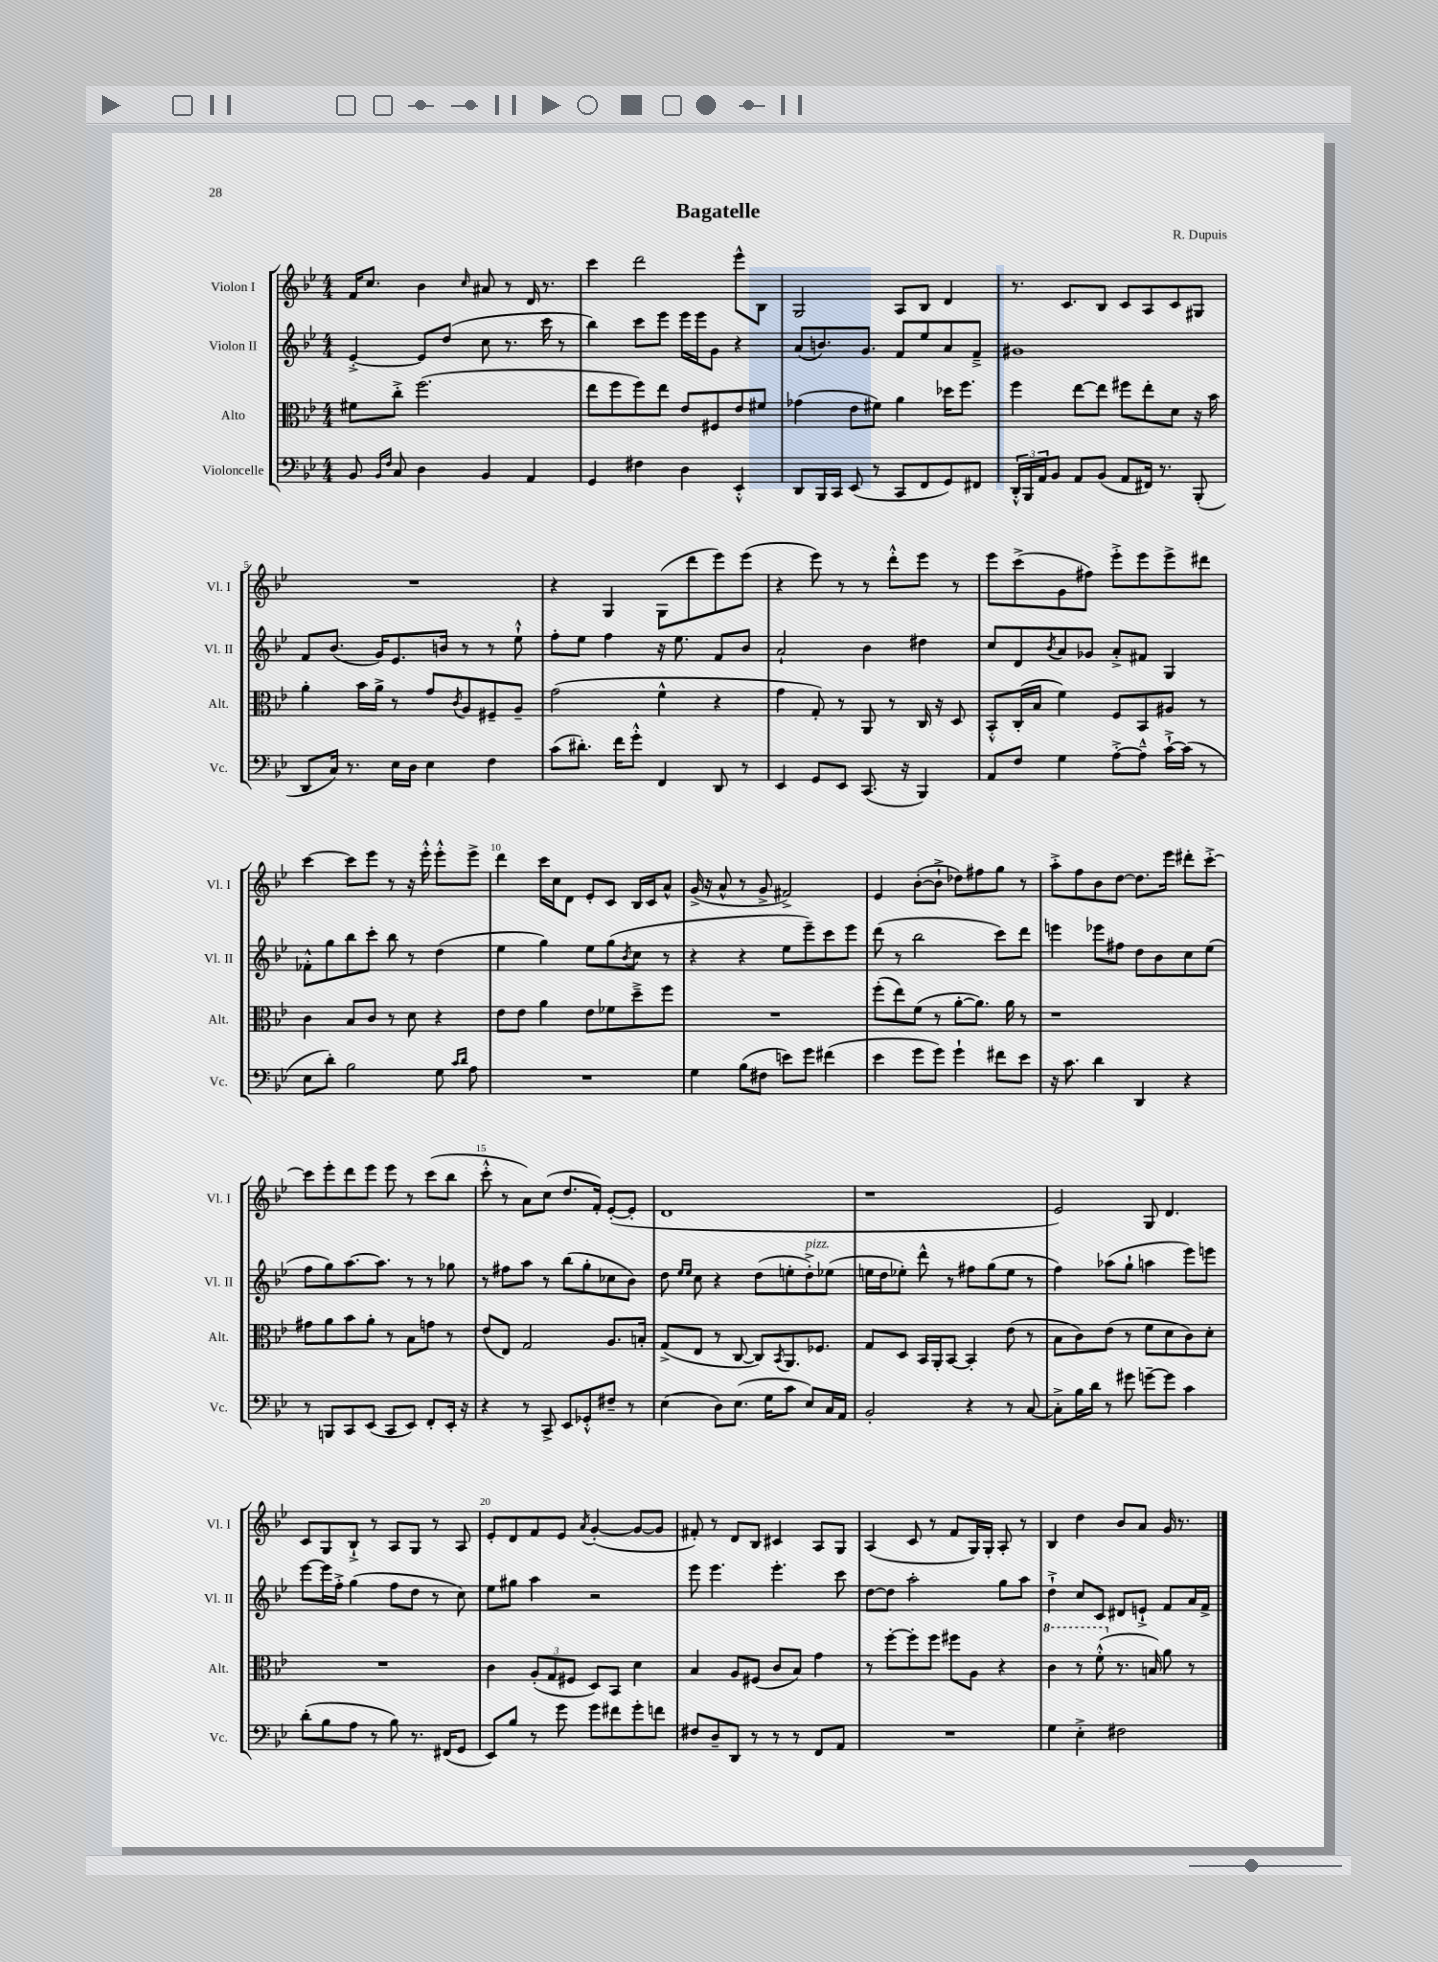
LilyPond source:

\header { title = "Bagatelle" composer = "R. Dupuis" }
<<
\new StaffGroup <<
\new Staff = "s0" \with { instrumentName = "Violon I" shortInstrumentName = "Vl. I" } {
    \clef treble \key bes \major \numericTimeSignature \time 4/4
    f'16 c''8. bes'4 \grace { c''16 } ais'8 r8 d'16 r8. |
    c'''4 d'''2 ees'''8-^ bes8 |
    g2 a8 bes8 d'4 |
    r8. c'8. bes8 c'8 a8 c'8 gis8 |
    R1 |
    r4 g4 g8( d'''8 ees'''8) ees'''8( |
    r4 ees'''8) r8 r8 d'''8-.-^ ees'''8 r8 |
    ees'''8 c'''8->( g'8 fis''8) ees'''8-.-> ees'''8 ees'''8-> dis'''8 |
    c'''4~ c'''8 ees'''8 r8 r16 ees'''16-.-^ ees'''8-.-^ ees'''8-> |
    d'''4 c'''16 c''16 d'8 ees'8-. c'8 bes16 c'16 a'8-^ |
    g'16->( r16 a'8-^ r8 g'8-> fis'2->) |
    ees'4 bes'8~-.( bes'8-!-> des''8) fis''8 g''8 r8 |
    a''8-.-> f''8 bes'8 d''8~ d''8. ees'''16 dis'''8-. c'''8~-.-> |
    c'''8 ees'''8-. d'''8 ees'''8 ees'''8 r8 c'''8( bes''8 |
    c'''8-.-^ r8 a'8) c''8( d''8. f'16-.) ees'8~-.( ees'8-. |
    d'1 |
    r1 |
    ees'2) g8 d'4. |
    c'8 g8 bes8-!-> r8 a8 g8 r8 a8 |
    ees'8-. d'8 f'8 ees'8 \acciaccatura { a'8 } g'4~-.( g'8~ g'8 |
    fis'8-.) r8 d'8 bes8 cis'4 a8 g8 |
    a4( c'8 r8 f'8 g16) g16-. a8-. r8 |
    bes4 d''4 bes'8 a'8 g'16 r8. \bar "|." |
}
\new Staff = "s1" \with { instrumentName = "Violon II" shortInstrumentName = "Vl. II" } {
    \clef treble \key bes \major \numericTimeSignature \time 4/4
    ees'4~-.-> ees'8 d''8( c''8 r8. c'''16 r8 |
    bes''4) c'''8 ees'''8 ees'''16 ees'''16 g'8 r4 |
    a'8( b'8.) g'8. f'8 ees''8 a'8 f'8---> |
    gis'1 |
    f'8 bes'8.( g'16) ees'8. b'16 r8 r8 ees''8-!-^ |
    f''8-. ees''8 f''4 r16 ees''8. f'8 bes'8 |
    a'2-! bes'4 dis''4 |
    c''8 d'8 \acciaccatura { bes'8 } a'8 ges'8 a'8-.-> fis'8 g4 |
    fes'8-.-^ g''8 bes''8 c'''8-. bes''8 r8 d''4( |
    ees''4 g''4) ees''8 g''8( \acciaccatura { bes'8 } c''8 r8 |
    r4 r4 ees''8 ees'''8--) c'''8 ees'''8 |
    d'''8( r8 bes''2 c'''8) d'''8 |
    e'''4 ees'''8 fis''8 d''8 bes'8 c''8 ees''8( |
    f''8 g''8) a''8.~ a''8. r8 r8 ges''8 |
    r8 fis''8 a''8 r8 bes''8( g''8-. ces''8 bes'8) |
    d''8 \grace { ees''16 ees''16 } c''8 r4 d''8( e''8-. d''8-.->^\markup { \italic "pizz." }) ees''8( |
    e''16 d''16 ees''8-.) d'''8-^ r8 fis''8 g''8( ees''8 r8 |
    f''4) aes''8( g''8-! a''4 ees'''8) e'''8 |
    ees'''8~ ees'''16 f''16-.-> g''4( f''8 d''8 r8 c''8) |
    ees''8 gis''8 a''4 r2 |
    ees'''8 ees'''4. ees'''4.-. c'''8 |
    d''8~ d''8 a''2-. g''8 a''8 |
    d''4-!-> c''8 c'8 dis'8 e'8-!-> f'8 a'16 f'16-> \bar "|." |
}
\new Staff = "s2" \with { instrumentName = "Alto" shortInstrumentName = "Alt." } {
    \clef alto \key bes \major \numericTimeSignature \time 4/4
    fis'8 c''8-.-> f''2.( |
    ees''8 f''8 f''8) ees''8 ees'8 fis8 ees'8 fis'8 |
    ges'4( ees'8 fis'8) a'4 des''16 f''8. |
    f''4 ees''8~ ees''8 fis''8 ees''8-. d'8 r16 bes'16 |
    a'4-. bes'16 a'16-> r8 g'8 \acciaccatura { c'8 } a8 fis8-- a8-- |
    g'2( f'4-^ r4 |
    g'4 g8-.) r8 a,8 r8 c16 r16 d8 |
    bes,8-.-^ c16-.( bes16 f'4) f8 bes,8 ais8 r8 |
    c'4 bes8 c'8 r8 d'8 r4 |
    ees'8 ees'8 a'4 ees'8 fes'8 d''8---> f''8 |
    R1 |
    f''8-.( ees''8) f'8( r8 a'8~-. a'8.) a'16 r8 |
    r1 |
    gis'8 a'8 bes'8 a'8-. r8 bes8 g'8 r8 |
    ees'8( ees8) g2 a8. b16-. |
    g8->( ees8 r8 c8~ c8) \acciaccatura { bes,8 } a,8. fes8. |
    g8 d8 bes,16 a,16-. bes,8~ bes,4-. ees'8( r8 |
    bes8 c'8) ees'8( r8 f'8 d'8 c'8) d'8-. |
    R1 |
    c'4 \tuplet 3/2 { a8-.( g8 fis8 } d8) bes,8 d'4 |
    bes4 a8 fis8( c'8 bes8) g'4 |
    r8 f''8~-. f''8-. f''8 fis''8 a8 r4 |
    \ottava #1 c''4 r8 f''8-.-^( \ottava #0 r8. b16) a'8 r8 \bar "|." |
}
\new Staff = "s3" \with { instrumentName = "Violoncelle" shortInstrumentName = "Vc." } {
    \clef bass \key bes \major \numericTimeSignature \time 4/4
    bes,8 \grace { bes,16 f16 } c8 d4 bes,4 a,4 |
    g,4 fis4 d4 ees,4-.-^ |
    d,8 bes,,16 c,16 ees,8( r8 c,8 f,8 g,8) fis,8 |
    \tuplet 3/2 { d,16-.-^ bes,,16 a,16 } bes,8 a,8 bes,8( a,8 fis,16) r8. bes,,8-.( |
    d,8 c16) r8. ees16 d16 ees4 f4 |
    c'8( dis'8.-.) f'16 g'8-.-^ f,4 d,8 r8 |
    ees,4 g,8 ees,8 c,8.( r16 bes,,4) |
    a,8 f8 g4 a8~-.-> a8---^ c'16~-!-> c'16( r8 |
    ees8 d'8-.) bes2 g8 \grace { c'16 d'16 } a8 |
    R1 |
    g4 bes8( fis8 e'8) g'8 fis'4( |
    ees'4 g'8 g'8) g'4-! fis'8 ees'8 |
    r16 c'8. d'4 d,4 r4 |
    r8 b,,8 c,8 ees,8( c,8 ees,8) f,8-. ees,16-. r16 |
    r4 r8 c,8-> ees,8 ges,8-.-^ fis8-- r8 |
    ees4( d8) ees8.( g16 c'8 ees8) c16 a,16 |
    bes,2-. r4 r8 c8~ |
    c8-.-> bes16 d'16 r8 gis'8 g'8~-- g'8 c'4 |
    d'8-.( bes8 a8 r8 bes8) r8. fis,16( g,8 |
    ees,8) bes8 r8 g'8 g'8 fis'8 g'8-. f'8 |
    fis8 d8-- d,8 r8 r8 r8 f,8 a,8 |
    R1 |
    g4 ees4-.-> fis2 \bar "|." |
}
>>
>>
\layout { \context { \Score \override BarNumber.break-visibility = ##(#f #t #t) barNumberVisibility = #(every-nth-bar-number-visible 5) } }
